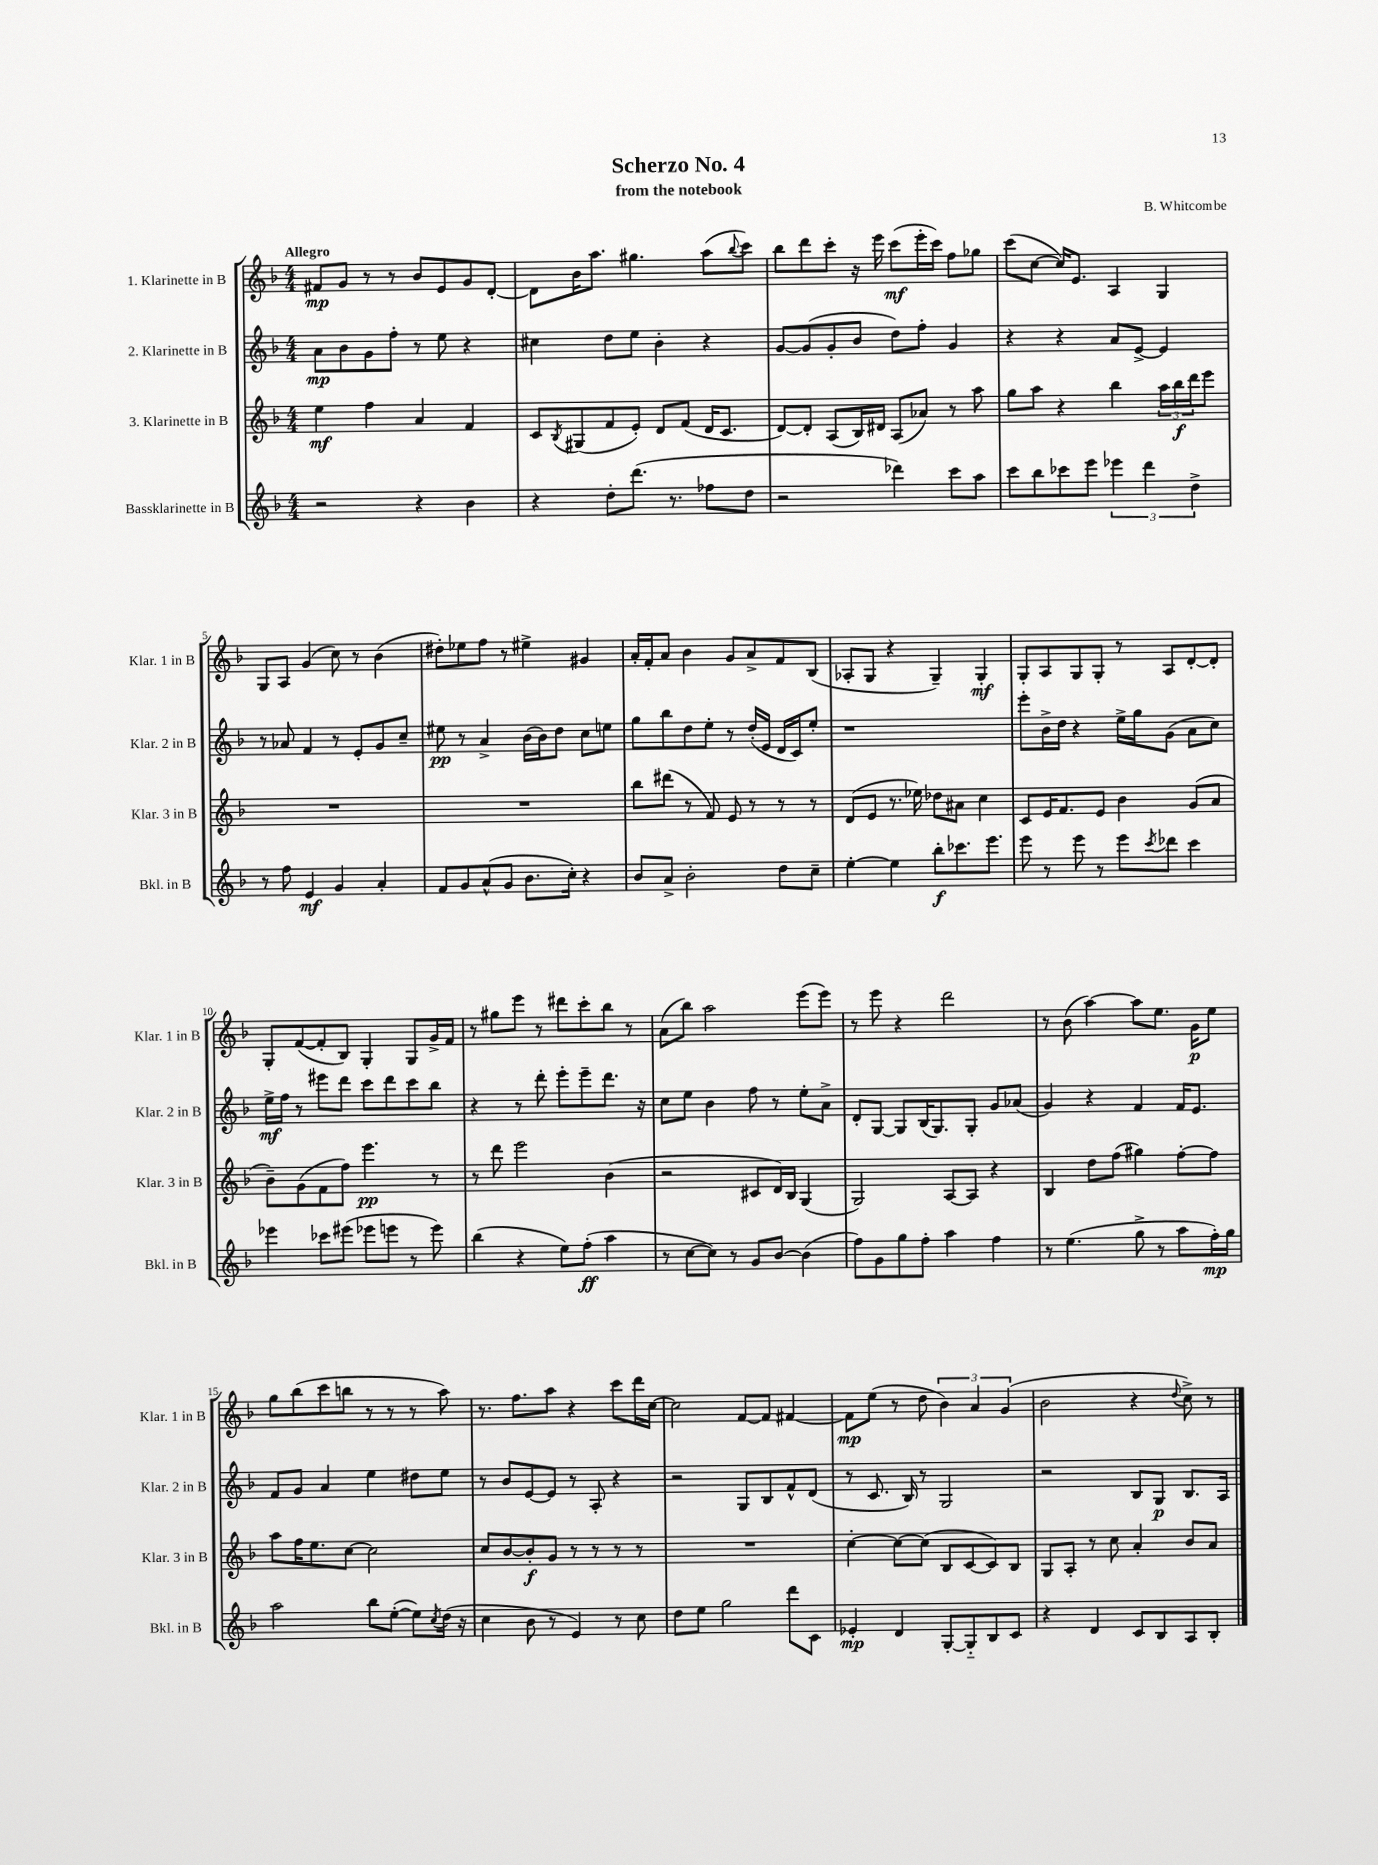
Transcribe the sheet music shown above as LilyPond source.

\header { title = "Scherzo No. 4" composer = "B. Whitcombe" subtitle = "from the notebook" }
<<
\new StaffGroup <<
\new Staff = "s0" \with { instrumentName = "1. Klarinette in B" shortInstrumentName = "Klar. 1 in B" } {
    \clef treble \key f \major \numericTimeSignature \time 4/4 \tempo "Allegro"
    fis'8\mp g'8 r8 r8 bes'8 e'8 g'8 d'8~-. |
    d'8 bes'16 a''8. gis''4. a''8( \appoggiatura { bes''8 } c'''8) |
    bes''8 d'''8 c'''8-. r16 e'''16 c'''8\mf( e'''16-. c'''16) f''8 ges''8 |
    c'''8( c''8~ c''16) e'8. a4 g4 |
    g8 a8 g'4( c''8) r8 bes'4( |
    dis''8-.) ees''8 f''8 r8 eis''4-> gis'4 |
    a'16-. f'16-. a'8 bes'4 g'8 a'8-> f'8 bes8( |
    aes8-. g8 r4 g4--) g4-.\mf |
    g8-. a8 g8 g8-. r8 a8 d'8~-. d'8-. |
    g8-. f'8~( f'8-. bes8) g4-. g8 g'16-> f'16 |
    r8 gis''8 e'''8 r8 dis'''8 c'''8-. bes''8 r8 |
    a'8( bes''8) a''2 e'''8( e'''8) |
    r8 e'''8 r4 d'''2 |
    r8 bes'8( a''4~) a''8 e''8. g'16\p e''8 |
    g''8 bes''8( c'''8 b''8 r8 r8 r8 a''8) |
    r8. f''8. a''8 r4 c'''8 d'''16 c''16~ |
    c''2 f'8~ f'8 fis'4~ |
    fis'8\mp e''8( r8 d''8 \tuplet 3/2 { bes'4) a'4 g'4( } |
    bes'2 r4 \appoggiatura { d''8 } c''8->) r8 \bar "|." |
}
\new Staff = "s1" \with { instrumentName = "2. Klarinette in B" shortInstrumentName = "Klar. 2 in B" } {
    \clef treble \key f \major \numericTimeSignature \time 4/4
    a'8\mp bes'8 g'8 f''8-. r8 e''8 r4 |
    cis''4 d''8 e''8 bes'4-. r4 |
    g'8~ g'8( g'8-. bes'8 d''8) f''8-. g'4 |
    r4 r4 a'8 e'8~-> e'4 |
    r8 aes'8 f'4 r8 e'8-. g'8 c''8-- |
    eis''8\pp r8 a'4-> bes'16( bes'16) d''8 c''8 e''8 |
    g''8 bes''8 d''8 e''8-. r8 d''16-.( e'16 d'16 c'16) e''8-. |
    r1 |
    e'''8-. bes'16-> d''16 r4 e''16-> g''16 g'8( a'8 c''8) |
    e''16->\mf f''16 r8 eis'''8 d'''8 c'''8 d'''8 c'''8 bes''8 |
    r4 r8 d'''8-. e'''8-. e'''8-- d'''8. r16 |
    c''8 e''8 bes'4 f''8 r8 e''8-. a'8-> |
    d'8-. g8~ g8 bes16( g8.) g8-. g'8 aes'8( |
    g'4) r4 f'4 f'16 e'8. |
    f'8 g'8 a'4 e''4 dis''8 e''8 |
    r8 bes'8 e'8~ e'8 r8 a8-. r4 |
    r2 g8 bes8 f'8-^ d'8( |
    r8 c'8. bes16) r8 g2 |
    r2 bes8 g8\p bes8. a16 \bar "|." |
}
\new Staff = "s2" \with { instrumentName = "3. Klarinette in B" shortInstrumentName = "Klar. 3 in B" } {
    \clef treble \key f \major \numericTimeSignature \time 4/4
    e''4\mf f''4 a'4 f'4 |
    c'8 \acciaccatura { bes8 } gis8( f'8 e'8-.) d'8 f'8( d'16 c'8. |
    d'8~) d'8-. a8( bes16) dis'16 a8( aes'8) r8 a''8 |
    g''8 a''8 r4 bes''4 \tuplet 3/2 { a''16 bes''16\f d'''16 } e'''8 |
    R1 |
    R1 |
    bes''8 dis'''8( r8 f'8) e'8 r8 r8 r8 |
    d'8( e'8 r8. ees''16) des''8 ais'8 c''4 |
    c'8 e'16 f'8. e'8 bes'4 g'8( a'8 |
    bes'8--) g'8( f'8 f''8) e'''4.\pp r8 |
    r8 d'''8 e'''2 bes'4( |
    r2 cis'8 d'16) bes16 g4( |
    g2) a8~ a8 r4 |
    bes4 d''8 f''8( gis''4) f''8~-. f''8 |
    a''8 f''16 e''8. c''8~ c''2 |
    c''8 bes'8~ bes'8-.\f g'8 r8 r8 r8 r8 |
    R1 |
    c''4~-. c''8~ c''8( bes8 c'8~ c'8) bes8 |
    g8 a8-. r8 c''8 a'4-. bes'8 a'8 \bar "|." |
}
\new Staff = "s3" \with { instrumentName = "Bassklarinette in B" shortInstrumentName = "Bkl. in B" } {
    \clef treble \key f \major \numericTimeSignature \time 4/4
    r2 r4 bes'4 |
    r4 d''8-. d'''8.( r8. fes''8 d''8 |
    r2 des'''4) c'''8 a''8 |
    c'''8 bes''8 ces'''8 e'''8 \tuplet 3/2 { ees'''4 d'''4 d''4-> } |
    r8 f''8 e'4\mf g'4 a'4-. |
    f'8 g'8 a'8-^( g'8 bes'8. c''16-.) r4 |
    bes'8 a'8-> bes'2-. d''8 c''8-- |
    e''4~-. e''4 bes''8-.\f ces'''8. e'''8. |
    e'''8 r8 e'''8 r8 e'''8 \acciaccatura { c'''8 } des'''8 c'''4 |
    ees'''4 ces'''8 eis'''8( ees'''8 e'''8 r8 e'''8) |
    bes''4( r4 e''8) f''8-.\ff( a''4 |
    r8 c''8~ c''8) r8 g'8 bes'8~ bes'4( |
    f''8) g'8 g''8 f''8-. a''4 f''4 |
    r8 e''4.( g''8-> r8 a''8 f''16-.\mp) g''16 |
    a''2 bes''8 e''8~-.( e''8) \acciaccatura { c''8 } d''16( r16 |
    c''4 bes'8 r8 e'4) r8 c''8 |
    d''8 e''8 g''2 d'''8 c'8 |
    ees'4-.\mp d'4 g8~-. g8-_ bes8 c'8 |
    r4 d'4 c'8 bes8 a8 bes8-. \bar "|." |
}
>>
>>
